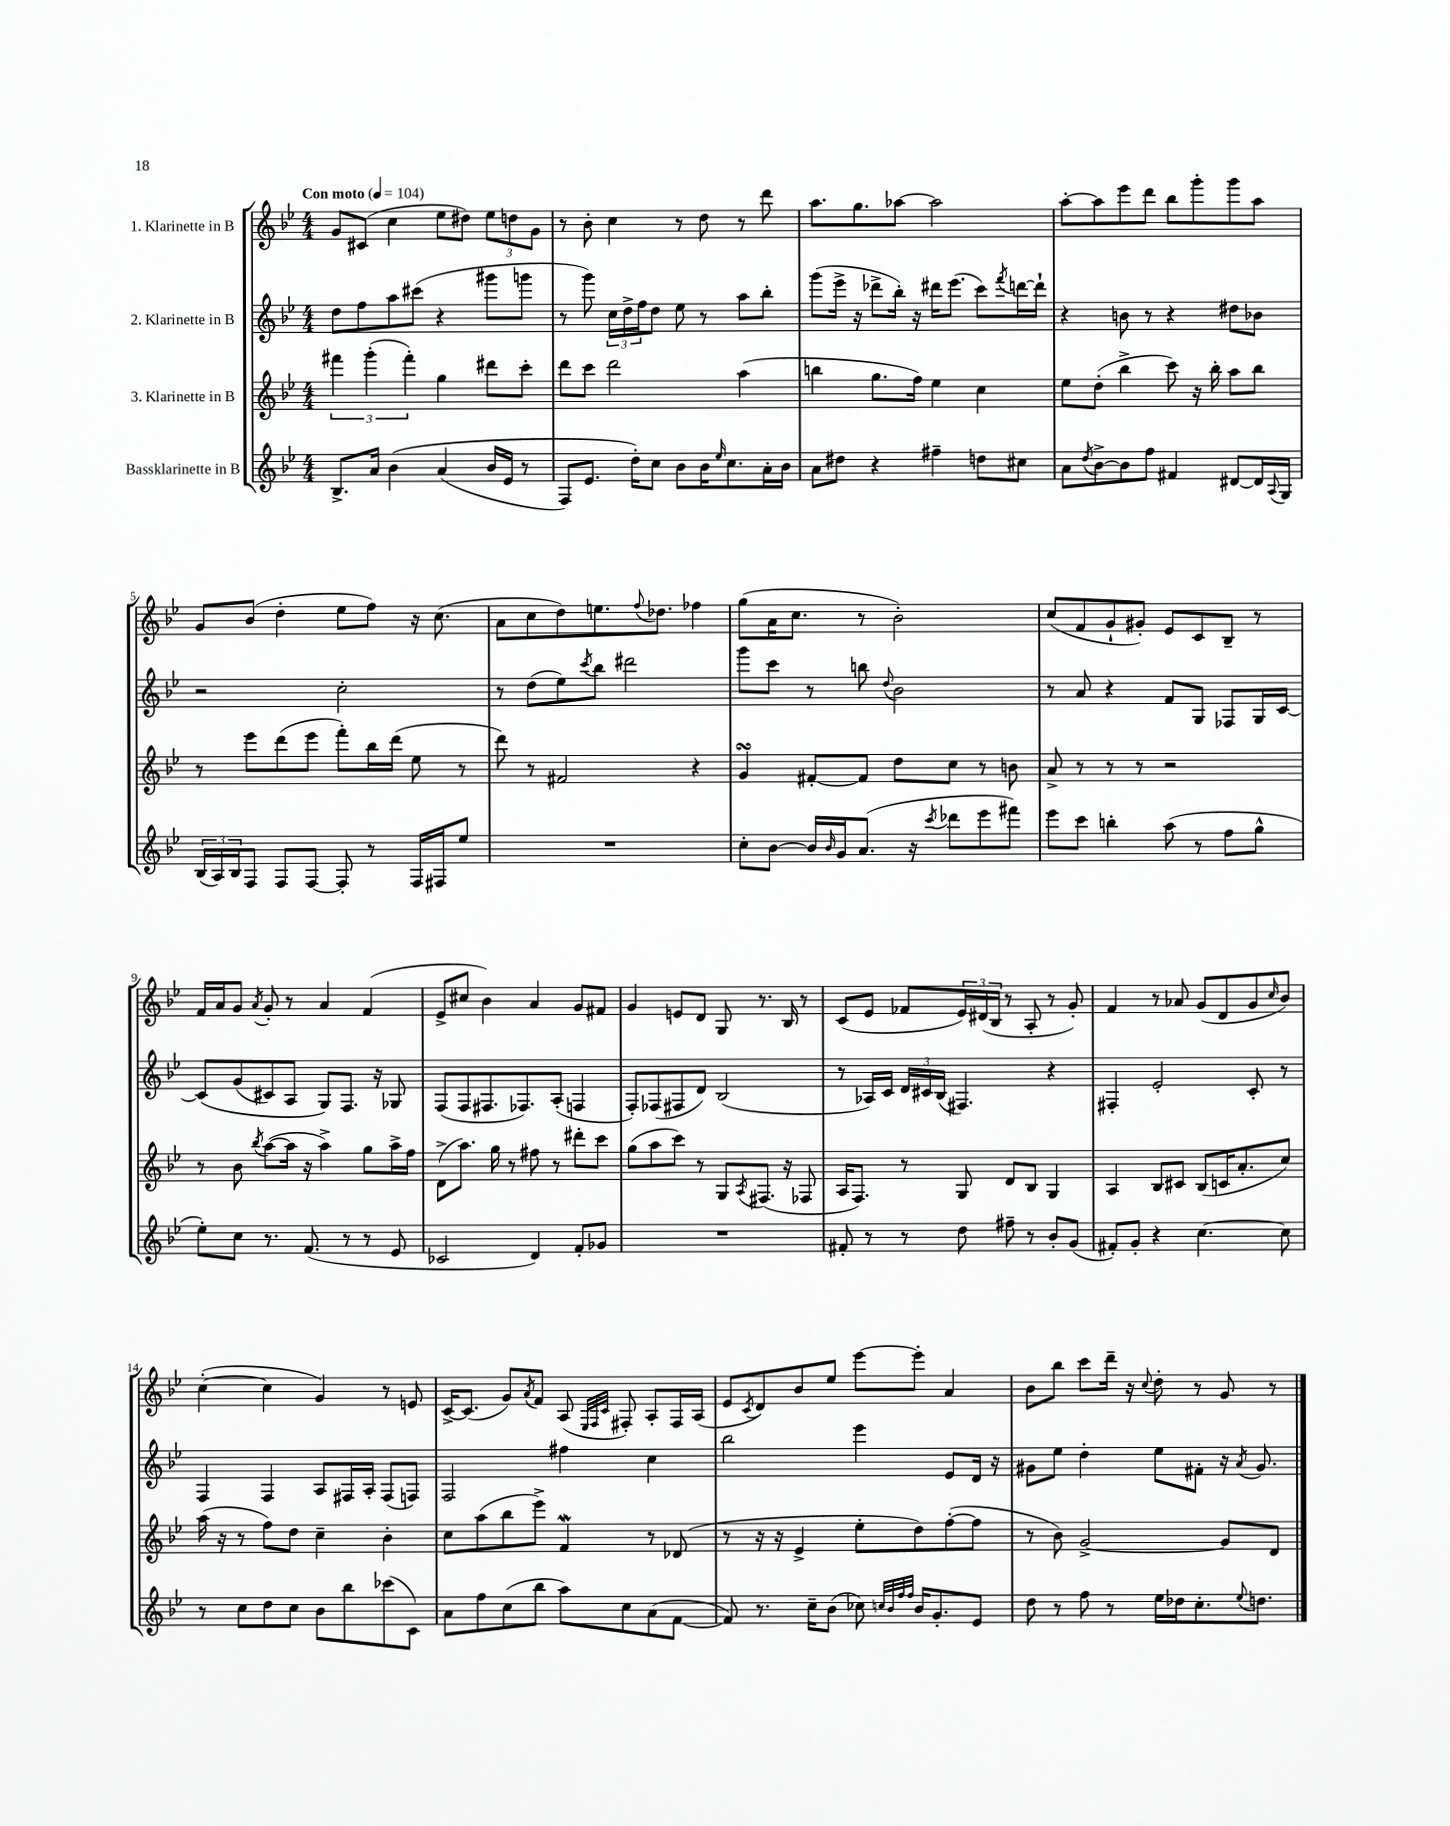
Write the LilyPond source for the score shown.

<<
\new StaffGroup <<
\new Staff = "s0" \with { instrumentName = "1. Klarinette in B" } {
    \clef treble \key bes \major \numericTimeSignature \time 4/4 \tempo "Con moto" 4 = 104
    g'8 cis'8( c''4 ees''8 dis''8) \tuplet 3/2 { ees''8 d''8 g'8 } |
    r8 bes'8-. c''4 r8 d''8 r8 d'''8 |
    a''8. g''8. aes''8~ aes''2 |
    a''8~-. a''8 ees'''8 d'''8 bes''8 g'''8-. g'''8 a''8 |
    g'8 bes'8( d''4-. ees''8 f''8) r16 c''8.( |
    a'8 c''8 d''8) e''8. \appoggiatura { f''8 } des''8. fes''4 |
    g''8( a'16 c''8. r8 bes'2-.) |
    c''8( f'8 g'8-! gis'8-.) ees'8 c'8 bes8-- r8 |
    f'16 a'16 g'8 \acciaccatura { a'8 } g'8-. r8 a'4 f'4( |
    ees'8-> cis''8 bes'4) a'4 g'8 fis'8 |
    g'4 e'8 d'8 g8 r8. bes16 r8 |
    c'8( ees'8 fes'8 \tuplet 3/2 { ees'16) dis'16( bes16 } r8 a8-. r8 g'8-.) |
    f'4 r8 aes'8 g'8( d'8 g'8 \grace { c''16 } bes'8) |
    c''4~-.( c''4 g'4) r8 e'8 |
    c'16~-> c'8.( g'8) \acciaccatura { a'8 } f'8 a8( \grace { ees32 f32 c'32 } fis8-.) a8-. fis16 a16( |
    ees'8 \acciaccatura { c'8 } d'8) bes'8 ees''8 ees'''8~ ees'''8-. a'4 |
    bes'8 bes''8 c'''8 d'''16-- r16 \appoggiatura { c''8 } d''8-. r8 g'8 r8 \bar "|." |
}
\new Staff = "s1" \with { instrumentName = "2. Klarinette in B" } {
    \clef treble \key bes \major \numericTimeSignature \time 4/4
    d''8 f''8 a''8 cis'''8( r4 gis'''8 g'''8 |
    r8 g'''8) \tuplet 3/2 { c''16 d''16-> f''16 } d''8 ees''8 r8 a''8 bes''8-. |
    g'''8( ees'''16-> r16 des'''8-> bes''16-.) r16 dis'''16 ees'''8.( c'''8) \acciaccatura { f'''8 } d'''16~ d'''16-! |
    r4 b'8 r8 r4 dis''8 bes'8 |
    r2 c''2-. |
    r8 d''8( ees''8) \acciaccatura { c'''8 } bes''8 dis'''2 |
    g'''8 c'''8 r8 b''8 \appoggiatura { d''8 } bes'2 |
    r8 a'8 r4 f'8 g8 fes8 g16 c'16~ |
    c'8\( g'8( cis'8) a8 g8\) f8. r16 ges8 |
    f8( f8 fis8. fes8.) a8-.( f4 |
    f8-.) fes8( fis8 d'8) bes2( |
    r8 aes16) c'16 \tuplet 3/2 { d'16 cis'16 bes16( } fis4.) r4 |
    fis4-. ees'2-. c'8-. r8 |
    f4 f4 a8 fis16 a16-. fis8( f8) |
    f2 fis''4 c''4 |
    bes''2 ees'''4 ees'8 d'16 r16 |
    gis'8 ees''8 d''4-. ees''8 fis'8-. r16 \acciaccatura { a'8 } gis'8. \bar "|." |
}
\new Staff = "s2" \with { instrumentName = "3. Klarinette in B" } {
    \clef treble \key bes \major \numericTimeSignature \time 4/4
    \tuplet 3/2 { fis'''4 g'''4-.( fis'''4-.) } g''4 dis'''8 c'''8-. |
    d'''8 c'''8 d'''2 a''4( |
    b''4 g''8. f''16) ees''4 c''4 |
    ees''8 d''8-.( bes''4-> c'''8) r16 bes''16-. a''8 bes''8 |
    r8 ees'''8 d'''8( ees'''8 f'''8-.) bes''16 d'''16( ees''8 r8 |
    d'''8) r8 fis'2 r4 |
    g'4\turn fis'8~-. fis'8 d''8 c''8 r8 b'8 |
    a'8-> r8 r8 r8 r2 |
    r8 bes'8 \acciaccatura { bes''8 } a''8~( a''16 r16 a''4->) g''8 a''16-> f''16 |
    d'8->( a''8.) g''16 r8 fis''8 r8 dis'''8-. c'''8 |
    g''8( a''8 c'''8) r8 g8 \acciaccatura { a8 } fis8.( r16 fes8 |
    a16 f8.) r8 g8 d'8 bes8 g4 |
    a4 bes8 cis'8 bes8( c'16 a'8.-. c''8) |
    a''16( r16 r8 f''8) d''8 c''4-- bes'4-. |
    c''8 a''8( bes''8 ees'''8->) f'4\mordent r8 des'8( |
    r8 r16 r16 ees'4-> ees''8-. d''8) f''8~-.( f''8 |
    r8 bes'8) g'2~-> g'8 d'8 \bar "|." |
}
\new Staff = "s3" \with { instrumentName = "Bassklarinette in B" } {
    \clef treble \key bes \major \numericTimeSignature \time 4/4
    bes8.-> a'16 bes'4\( a'4( bes'16 ees'16 r8 |
    f8) ees'8. d''16-.\) c''8 bes'8 bes'16 \grace { ees''16 } c''8. a'16-. bes'16 |
    a'8 dis''8 r4 fis''4-- d''8 cis''8 |
    a'8 \acciaccatura { d''8 } bes'8~-> bes'8 f''8 fis'4 dis'8~ dis'16 \appoggiatura { a8 } g16 |
    \tuplet 3/2 { bes16( a16) bes16 } f8 f8 f8~ f8-. r8 f16 fis16 ees''8 |
    R1 |
    c''8-. bes'8~ bes'16 \grace { bes'16 } g'16 a'8.( r16 \acciaccatura { c'''8 } des'''8 ees'''8 fis'''8) |
    ees'''8 c'''8 b''4-. a''8( r8 f''8 g''8-^ |
    ees''8-.) c''8 r8. f'8.( r8 r8 ees'8 |
    ces'2 d'4) f'8-. ges'8 |
    R1 |
    fis'8-. r8 r8 d''8 fis''8-- r8 bes'8-. g'8( |
    fis'8-.) g'8-. r4 c''4.~ c''8 |
    r8 c''8 d''8 c''8 bes'8 bes''8 ces'''8( c'8) |
    a'8 f''8 c''8( bes''8 a''8) c''8 a'8( f'8~ |
    f'8) r8. c''16-- bes'8( ces''8) \grace { c''32 bes'32 f''32 f''32 } bes'16 g'8.-. ees'8 |
    d''8 r8 f''8 r8 ees''16 des''16 c''8.-. \appoggiatura { ees''8 } d''8. \bar "|." |
}
>>
>>
